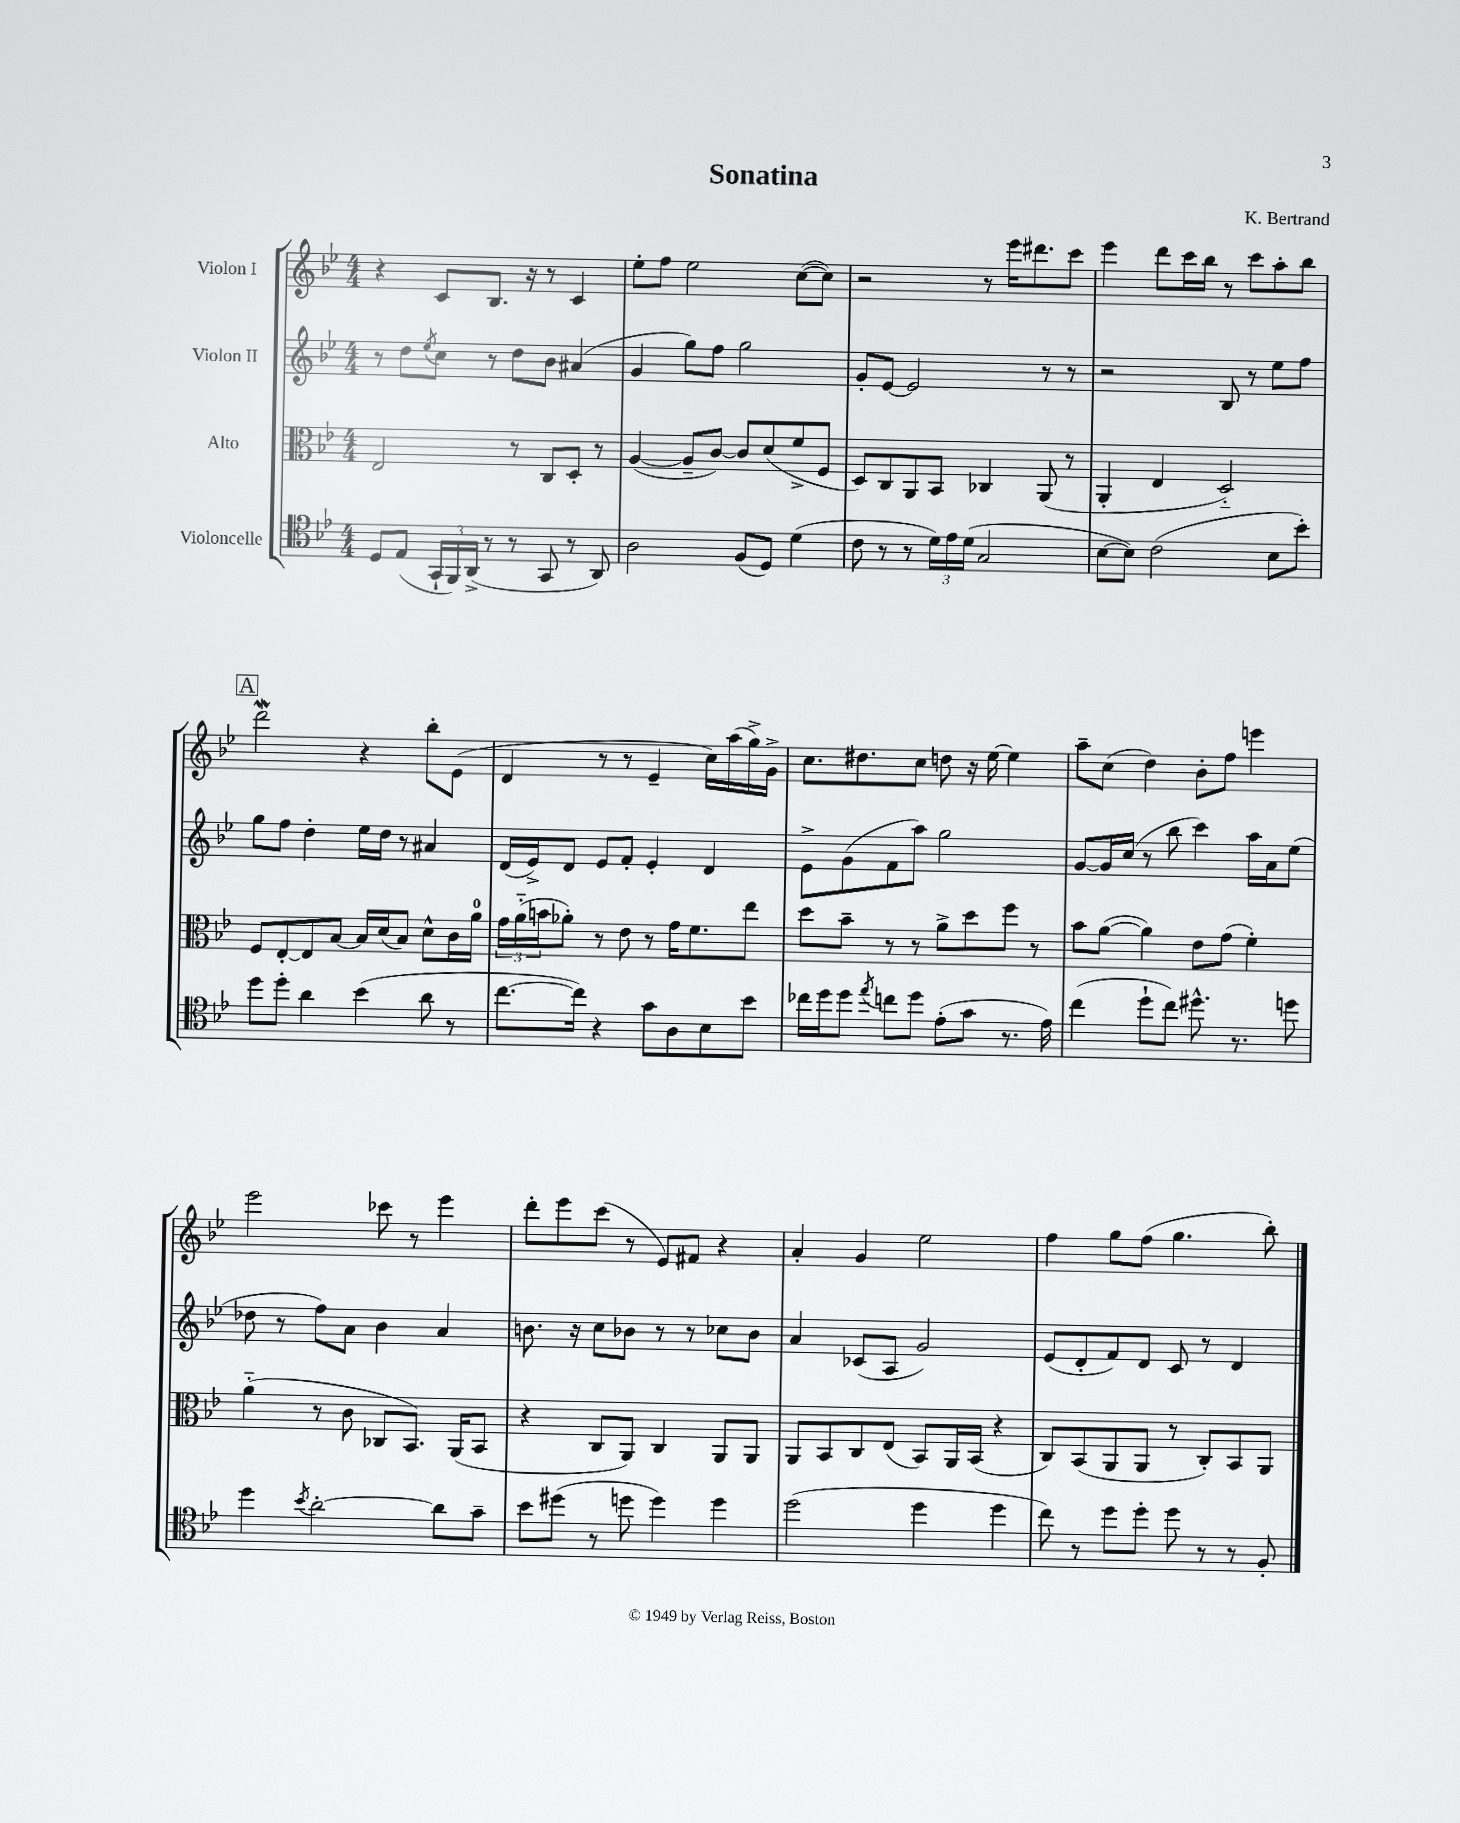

**kern	**kern	**kern	**kern
*staff4	*staff3	*staff2	*staff1
*clefC4	*clefC3	*clefG2	*clefG2
*k[b-e-]	*k[b-e-]	*k[b-e-]	*k[b-e-]
*M4/4	*M4/4	*M4/4	*M4/4
8D	2E-	8r	4r
(8E-	.	8dd	.
.	.	8qee-	.
24GG`	.	8cc	8c
24FF)	.	.	.
(24AA^	.	.	.
8r	.	8r	8.B-
8r	8r	8dd	.
.	.	.	16r
8GG	8C	8b-	8r
8r	8D'	(4a#	4c
8AA)	8r	.	.
=	=	=	=
2A	([4A	4g	8ee-'
.	.	.	8ff
.	8A~]	8gg)	2ee-
.	[8c)	8ff	.
(8F	8c]	2gg	.
8D)	(8d	.	.
(4d	8f^	.	([8cc
.	8F	.	8cc])
=	=	=	=
8c	8D)	8g'	2r
8r	8C	[8e-	.
8r	8AA	2e-]	.
24d)	8BB-	.	.
24e-	.	.	.
(24d	.	.	.
2G	4C-	.	8r
.	.	.	16eee-
.	.	.	8.ddd#
.	(8AA	8r	.
.	8r	8r	8ccc
=	=	=	=
[8B-	4AA'	2r	4eee-
8B-])	.	.	.
(2c	4E-	.	8ddd
.	.	.	16ccc
.	.	.	16bb-
.	2D'~)	8B-	8r
.	.	8r	8ccc
8B-	.	8ee-	8aa'
8b-')	.	8ff	8bb-
=	=	=	=
8dd	8F	8gg	2ddd
8dd'	[8E-'	8ff	.
4a	8E-]	4dd'	.
.	[8B-	.	.
(4b-	16B-]	16ee-	4r
.	(16d	16dd	.
.	8B-)	8r	.
8a	8d^^	4a#	8bb-'
8r	16c	.	(8e-
.	16a	.	.
=	=	=	=
[8.cc	24g	(16d	4d
.	(24a'~	.	.
.	.	16e-^)	.
.	24b	.	.
.	8a-')	8d	.
16cc])	.	.	.
4r	8r	8e-	8r
.	8e-	8f'	8r
8g	8r	4e-'	4e-~
8A	16g	.	.
.	8.f	.	.
8B-	.	4d	16cc)
.	.	.	(16aa
8b-	8ee-	.	16gg^)
.	.	.	16g^
=	=	=	=
16cc-	8dd	8e-^	8.cc
16dd	.	.	.
8dd	8b-~	(8g	.
.	.	.	8.dd#
8qee-	.	.	.
8cc	8r	8f	.
8dd	8r	8aa)	8cc
(8e-'	8a^	2gg	8dd
8g	8dd	.	16r
.	.	.	[16ee-
8.r	8ff	.	4ee-]
.	8r	.	.
16e-)	.	.	.
=	=	=	=
(4cc	8b-	[8g	8aa~
.	([8a	16g]	(8cc
.	.	(16cc	.
8dd`	4a])	8r	4dd)
8cc)	.	8bb-	.
8.dd#^^	8e-	4ccc)	8b-'
.	(8g	.	8ff
8.r	.	.	.
.	4f')	16aa	4eee
.	.	16a	.
8dd	.	(8ee-	.
=	=	=	=
4dd	(4a'~	8dd-	2eee-
.	.	8r	.
8qb-	.	.	.
[2a'	8r	8ff)	.
.	8c	8a	.
.	8C-	4b-	8ccc-
.	8.BB-)	.	8r
8a]	.	4a	4eee-
.	(16AA	.	.
8g~	8BB-	.	.
=	=	=	=
8b-	4r	8.b	8ddd'
(8dd#	.	.	8eee-
.	.	16r	.
8r	8C	8cc	(8ccc
8dd	8AA)	8b-	8r
4dd)	4C	8r	8e-)
.	.	8r	8f#
4dd	8AA	8cc-	4r
.	8AA	8b-	.
=	=	=	=
(2dd	8AA	4a	4a'
.	8BB-	.	.
.	8C	(8c-	4g
.	(8E-	8A	.
4dd	8BB-)	2g)	2ee-
.	16AA	.	.
.	(16BB-	.	.
4dd	4r	.	.
=	=	=	=
8cc)	8C)	(8e-	4ff
8r	(8BB-	8d'	.
8dd	8AA	8f)	8gg
8dd'	8AA	8d	(8ff
8dd	8r	8c	4.gg
8r	8C')	8r	.
8r	8BB-	4d	.
8F'	8AA	.	8bb-')
==	==	==	==
*-	*-	*-	*-
